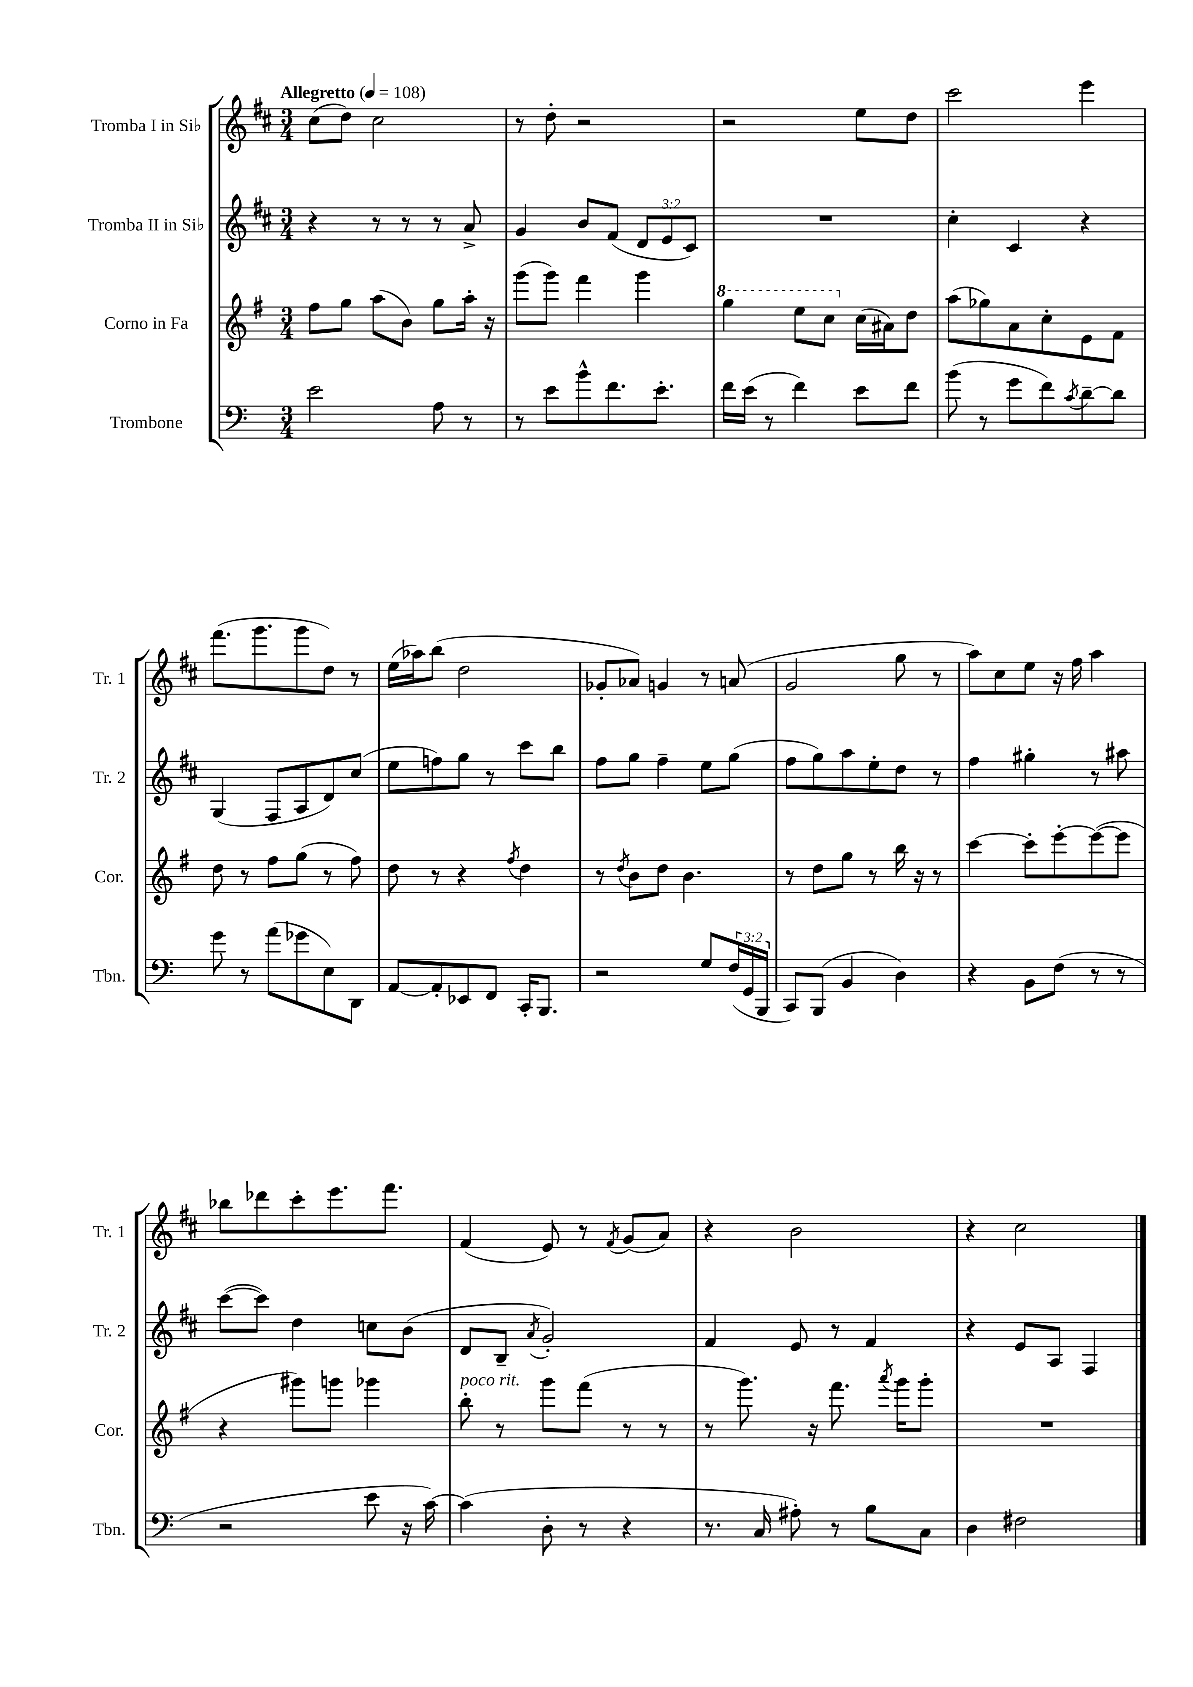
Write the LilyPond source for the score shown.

<<
\new StaffGroup <<
\new Staff = "s0" \with { instrumentName = "Tromba I in Sib" shortInstrumentName = "Tr. 1" } {
    \clef treble \key d \major \numericTimeSignature \time 3/4 \tempo "Allegretto" 4 = 108
    cis''8( d''8) cis''2 |
    r8 d''8-. r2 |
    r2 e''8 d''8 |
    cis'''2 e'''4 |
    fis'''8.( g'''8. g'''8 d''8) r8 |
    e''16( aes''16) b''8( d''2 |
    ges'8-. aes'8) g'4 r8 a'8( |
    g'2 g''8 r8 |
    a''8) cis''8 e''8 r16 fis''16 a''4 |
    bes''8 des'''8 cis'''8-. e'''8. fis'''8. |
    fis'4( e'8) r8 \acciaccatura { fis'8 } g'8( a'8) |
    r4 b'2 |
    r4 cis''2 \bar "|." |
}
\new Staff = "s1" \with { instrumentName = "Tromba II in Sib" shortInstrumentName = "Tr. 2" } {
    \clef treble \key d \major \numericTimeSignature \time 3/4 \override Staff.TupletNumber.text = #tuplet-number::calc-fraction-text
    r4 r8 r8 r8 a'8-> |
    g'4 b'8 fis'8( \tuplet 3/2 { d'8 e'8 cis'8) } |
    R2. |
    cis''4-. cis'4 r4 |
    g4( fis8 a8 d'8) cis''8( |
    e''8 f''8) g''8 r8 cis'''8 b''8 |
    fis''8 g''8 fis''4-- e''8 g''8( |
    fis''8 g''8) a''8 e''8-. d''8 r8 |
    fis''4 gis''4-. r8 ais''8 |
    cis'''8~( cis'''8) d''4 c''8 b'8( |
    d'8 b8-- \acciaccatura { a'8 } g'2-.) |
    fis'4 e'8 r8 fis'4 |
    r4 e'8 a8 fis4 \bar "|." |
}
\new Staff = "s2" \with { instrumentName = "Corno in Fa" shortInstrumentName = "Cor." } {
    \clef treble \key g \major \numericTimeSignature \time 3/4
    fis''8 g''8 a''8( b'8) g''8 a''16-. r16 |
    g'''8( g'''8) fis'''4 g'''4 |
    \ottava #1 g'''4 e'''8 c'''8 \ottava #0 c''16( ais'16) d''8 |
    a''8( ges''8) a'8 c''8-. e'8 fis'8 |
    d''8 r8 fis''8 g''8( r8 fis''8) |
    d''8 r8 r4 \acciaccatura { fis''8 } d''4 |
    r8 \acciaccatura { d''8 } b'8 d''8 b'4. |
    r8 d''8 g''8 r8 b''16 r16 r8 |
    c'''4~ c'''8-. e'''8~-. e'''8~( e'''8 |
    r4 gis'''8) g'''8 ges'''4 |
    b''8-.^\markup { \italic "poco rit." } r8 g'''8 fis'''8( r8 r8 |
    r8 g'''8.) r16 fis'''8. \acciaccatura { a'''8 } g'''16 g'''8-. |
    R2. \bar "|." |
}
\new Staff = "s3" \with { instrumentName = "Trombone" shortInstrumentName = "Tbn." } {
    \clef bass \key c \major \numericTimeSignature \time 3/4 \override Staff.TupletNumber.text = #tuplet-number::calc-fraction-text
    e'2 a8 r8 |
    r8 e'8 b'8-^ f'8. e'8.-. |
    f'16 e'16( r8 f'4) e'8 f'8 |
    b'8( r8 g'8 f'8) \acciaccatura { c'8 } d'8~-- d'8 |
    g'8 r8 a'8( ges'8 e8) d,8 |
    a,8~ a,8-. ees,8 f,8 c,16-. b,,8. |
    r2 g8 \tuplet 3/2 { f16( g,16 b,,16 } |
    c,8) b,,8( b,4 d4) |
    r4 b,8 f8( r8 r8 |
    r2 e'8 r16 c'16~) |
    c'4( d8-. r8 r4 |
    r8. c16 ais8-.) r8 b8 c8 |
    d4 fis2 \bar "|." |
}
>>
>>
\layout { \context { \Score \remove "Bar_number_engraver" } }
